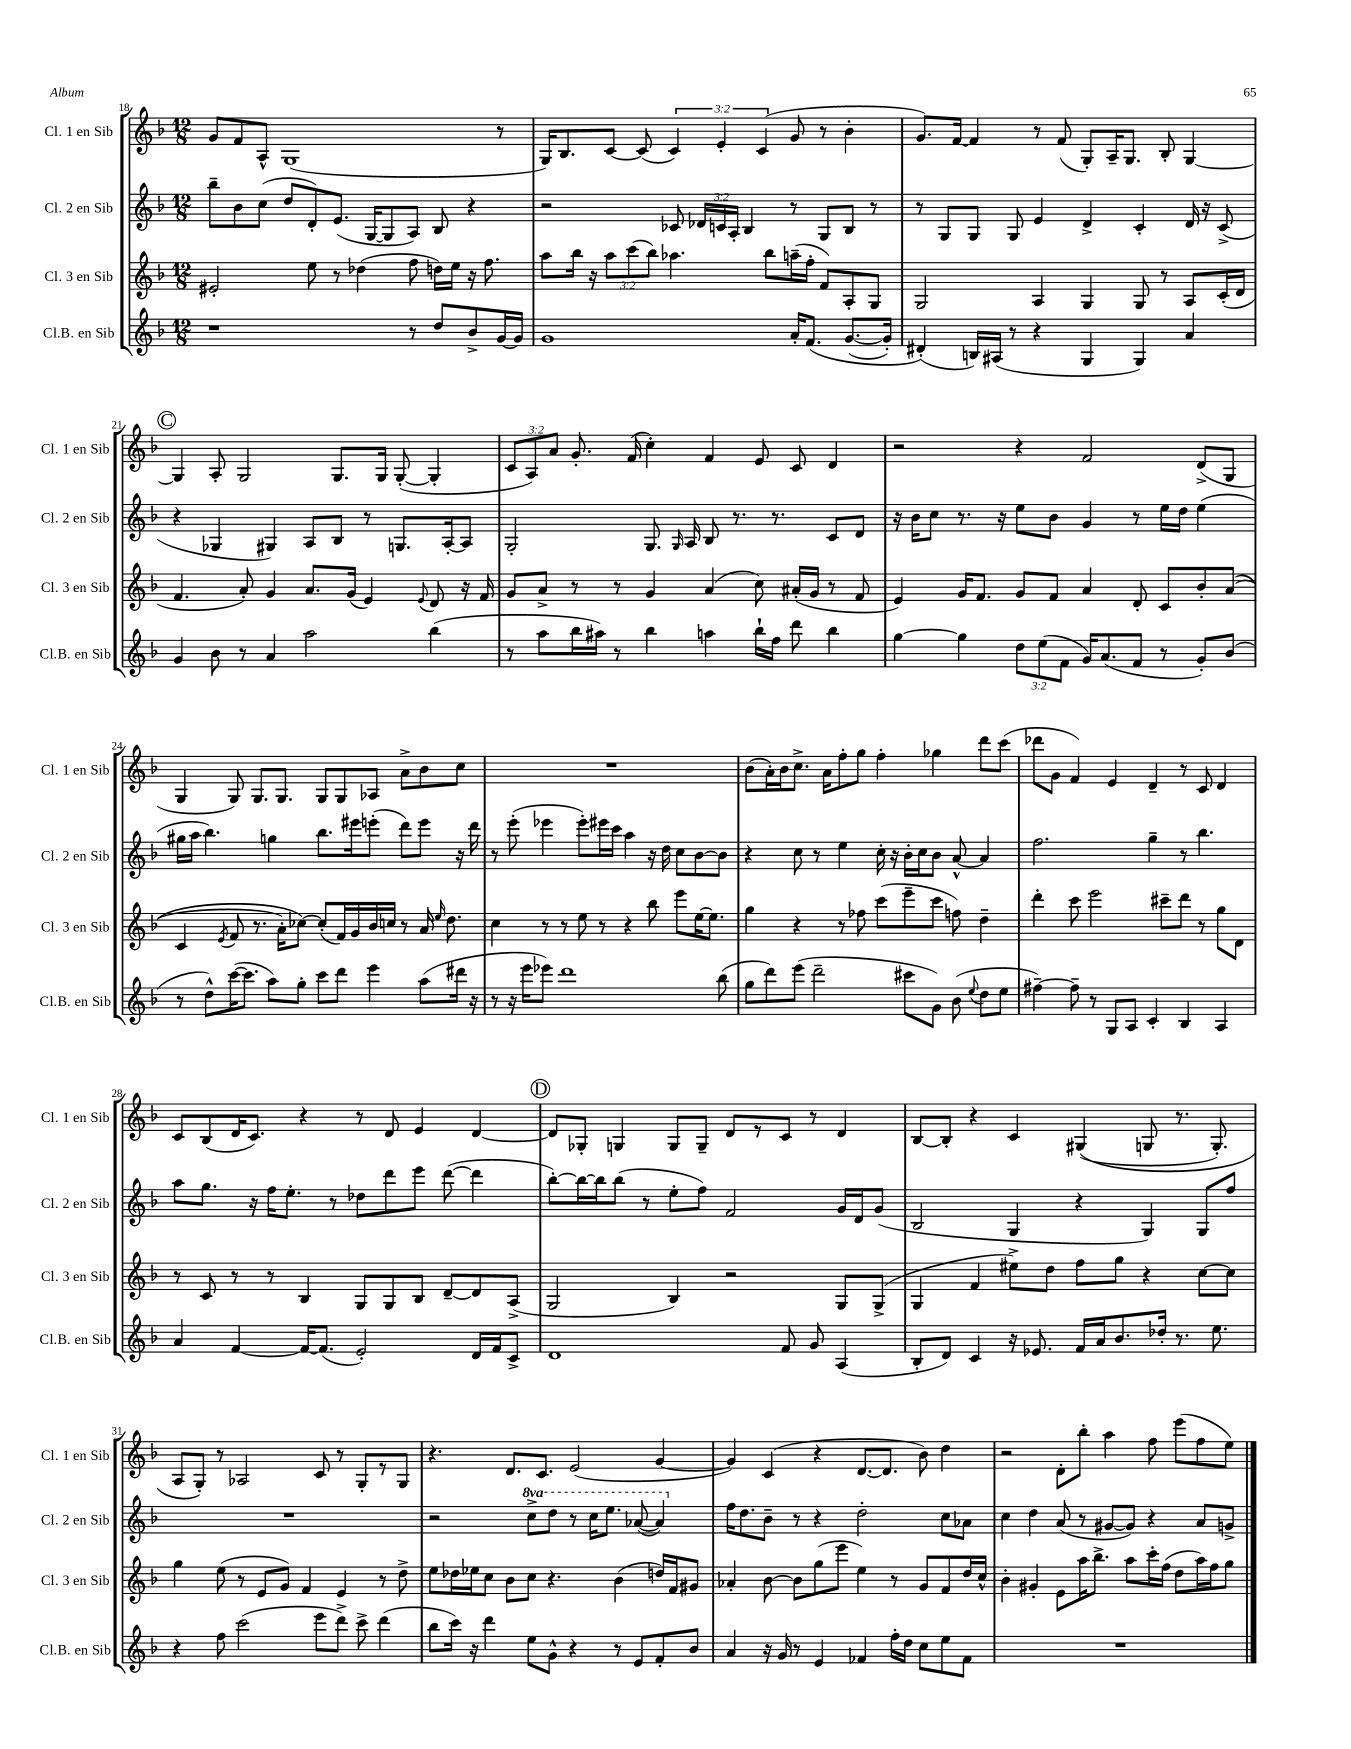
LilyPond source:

<<
\new StaffGroup <<
\new Staff = "s0" \with { instrumentName = "Cl. 1 en Sib" shortInstrumentName = "Cl. 1 en Sib" } {
    \clef treble \key f \major \numericTimeSignature \time 12/8 \override Staff.TupletNumber.text = #tuplet-number::calc-fraction-text
    \autoBeamOff g'8[ f'8 a8]-^ g1( r8 |
    g16[) bes8. c'8]~ c'8( \tuplet 3/2 { c'4) e'4-. c'4( } g'8 r8 bes'4-. |
    g'8.[) f'16]~ f'4 r8 f'8( g8[-.) a16-- g8.] bes8-. g4~ |
    \mark \markup { \circle "C" } g4 a8-. g2 g8.[ g16] g8~-.( g4-. |
    \tuplet 3/2 { c'8[ a8) a'8] } g'8.-. f'16( c''4-.) f'4 e'8 c'8 d'4 |
    r2 r4 f'2 d'8[->( g8] |
    g4 g8) g8.[ g8.] g8[ g8 aes8] a'8[-> bes'8 c''8] |
    R1. |
    bes'8[( a'16-.) bes'16 c''8.]-> a'16[ f''8-. g''8] f''4-. ges''4 d'''8[ c'''8]( |
    des'''8[ g'8] f'4) e'4 d'4-- r8 c'8 d'4 |
    c'8[ bes8( d'16 c'8.]) r4 r8 d'8 e'4 d'4~ |
    \mark \markup { \circle "D" } d'8[ ges8]-. g4 g8[ g8]-- d'8[ r8 c'8] r8 d'4 |
    bes8[~ bes8]-. r4 c'4 gis4(\( g8 r8. g8.-.) |
    a8[ g8]-.\) r8 aes2 c'8 r8 g8[-. r8 g8] |
    r4. d'8.[ c'8.] e'2( g'4~ |
    g'4) c'4( r4 d'8.[~ d'8.] bes'8) d''4 |
    r2 d'8[-. bes''8]-. a''4 f''8 e'''8[( f''8 e''8]) \bar "|." |
}
\new Staff = "s1" \with { instrumentName = "Cl. 2 en Sib" shortInstrumentName = "Cl. 2 en Sib" } {
    \clef treble \key f \major \numericTimeSignature \time 12/8 \override Staff.TupletNumber.text = #tuplet-number::calc-fraction-text \set Staff.ottavationMarkups = #ottavation-simple-ordinals
    \autoBeamOff bes''8[-- bes'8 c''8]( d''8[ d'8-.) e'8.]( g16[~ g8 a8]) bes8 r4 |
    r2 ces'8 \tuplet 3/2 { des'16[ c'16 a16]-. } bes4 r8 g8[ bes8] r8 |
    r8 g8[ g8] g8 e'4 d'4-> c'4-. d'16 r16 c'8->( |
    \mark \markup { \circle "C" } r4 ges4 gis4) a8[ bes8] r8 g8.[ a16~-. a8] |
    g2-. g8. \grace { g16 } a16 bes8 r8. r8. c'8[ d'8] |
    r16 bes'16[ c''8] r8. r16 e''8[ bes'8] g'4 r8 e''16[ d''16] e''4( |
    gis''16[ a''16] bes''4.) g''4 bes''8.[ eis'''16 e'''8]-.( d'''8[) e'''8] r16 d'''16 |
    r8 e'''8-.( ees'''4 ees'''8[-.) eis'''16 c'''16] a''4 r16 d''16 c''8[ bes'8~ bes'8] |
    r4 c''8 r8 e''4 c''16-. r16 bes'16[-. c''16 bes'8] a'8~-^ a'4 |
    f''2. g''4-- r8 bes''4. |
    a''8[ g''8.] r16 f''16[ e''8.]-. r8 des''8[ d'''8 e'''8] d'''8~( d'''4 |
    \mark \markup { \circle "D" } bes''8[~-.) bes''16~ bes''16 bes''8]( r8 e''8[-. f''8]) f'2 g'16[ d'16 g'8]( |
    bes2 g4 r4 g4) g8[ f''8] |
    R1. |
    r2 \ottava #1 c'''8[-> d'''8] r8 c'''16[ e'''8.] aes''8~( aes''4) \ottava #0 |
    f''16[ d''8. bes'8]-- r8 r4 d''2-. c''8[ aes'8] |
    c''4 d''4 a'8( r8 gis'8[~ gis'8]) r4 a'8[ g'8]-> \bar "|." |
}
\new Staff = "s2" \with { instrumentName = "Cl. 3 en Sib" shortInstrumentName = "Cl. 3 en Sib" } {
    \clef treble \key f \major \numericTimeSignature \time 12/8 \override Staff.TupletNumber.text = #tuplet-number::calc-fraction-text
    \autoBeamOff eis'2-. e''8 r8 des''4( f''8 d''16[) e''16] r16 f''8. |
    a''8[ bes''16] r16 \tuplet 3/2 { a''8[ c'''8( bes''8]) } aes''4. bes''8[ a''16--( f''16]-. f'8[) a8-. g8] |
    g2 a4 g4 g8 r8 a8[ c'16-.( d'16] |
    \mark \markup { \circle "C" } f'4. a'8-.) g'4 a'8.[ g'16]( e'4) \appoggiatura { e'8 } d'8 r16 f'16 |
    g'8[ a'8]-> r8 r8 g'4 a'4( c''8) ais'16[-.( g'16] r8 f'8 |
    e'4) g'16[ f'8.] g'8[ f'8] a'4 d'8-. c'8[ bes'8-. a'8](\( |
    c'4 \acciaccatura { e'8 } f'8 r8. a'16[-.) ces''8]~\) ces''8[-.( f'16) g'16 bes'16 c''16] r8 a'16 \grace { e''16 } d''8. |
    c''4 r8 r8 e''8 r8 r4 bes''8 e'''8[ e''16~ e''8.] |
    g''4 r4 r8 fes''8 c'''8[( e'''8-- c'''8] f''8) d''4-- |
    d'''4-. c'''8 e'''2 cis'''8[-- d'''8] r8 g''8[ d'8] |
    r8 c'8 r8 r8 bes4 g8[ g8 bes8] d'8[~-- d'8 a8]->( |
    \mark \markup { \circle "D" } g2 bes4) r2 g8[ g8]->( |
    g4 f'4 eis''8[->) d''8] f''8[ g''8] r4 c''8[~ c''8] |
    g''4 e''8( r8 e'8[ g'8]) f'4 e'4 r8 d''8-> |
    e''8[ des''16 ees''16 c''8] bes'8[ c''8] r4. bes'4( d''16[) f'16 gis'8] |
    aes'4-. bes'8~ bes'8[ g''8( e'''8] e''4) r8 g'8[ f'8 d''16 c''16]-^ |
    bes'4-. gis'4-. e'8[ a''16 bes''8.]-> a''8[ c'''16-. f''16]( d''8[ a''16) f''16 g''8] \bar "|." |
}
\new Staff = "s3" \with { instrumentName = "Cl.B. en Sib" shortInstrumentName = "Cl.B. en Sib" } {
    \clef treble \key f \major \numericTimeSignature \time 12/8 \override Staff.TupletNumber.text = #tuplet-number::calc-fraction-text
    \autoBeamOff r1 r8 d''8[ bes'8-> g'16~ g'16] |
    g'1 a'16[-. f'8.]\( g'8.[~( g'16]-.) |
    dis'4-.(\) b16[) ais16]( r8 r4 g4 g4) a'4 |
    \mark \markup { \circle "C" } g'4 bes'8 r8 a'4 a''2 bes''4( |
    r8 a''8[ bes''16 ais''16]) r8 bes''4 a''4 bes''16[-! f''16] d'''8 bes''4 |
    g''4~ g''4 \tuplet 3/2 { d''8[ e''8( f'8] } g'16[) a'8.( f'8] r8 g'8[-.) bes'8]( |
    r8 d''8[-^) c'''16~( c'''8.] a''8[) g''8]-. c'''8[ d'''8] e'''4 a''8[( dis'''16] r16 |
    r8 r16 e'''16[ ees'''8]) d'''1 bes''8( |
    g''8[ d'''8) e'''8]( d'''2-- cis'''8[ g'8]) bes'8( \appoggiatura { e''8 } d''8[ e''8] |
    fis''4~--) fis''8-- r8 g8[ a8] c'4-. bes4 a4 |
    a'4 f'4~ f'16[~ f'8.]( e'2-.) d'16[ f'16 c'8]-> |
    \mark \markup { \circle "D" } d'1 f'8 g'8 a4( |
    bes8[-. d'8]) c'4 r16 ees'8. f'16[ a'16 bes'8. des''16]-. r8. e''8. |
    r4 f''8 c'''2( e'''8[ d'''8]->) c'''8-> d'''4( |
    bes''8[ c'''16]) r16 d'''4 e''8[ g'8]-^ r4 r8 e'8[ f'8-. bes'8] |
    a'4 r16 g'16 r8 e'4 fes'4 f''16[-. d''16] c''8[ e''8 fes'8] |
    R1. \bar "|." |
}
>>
>>
\layout { \context { \Score currentBarNumber = #18 } }
